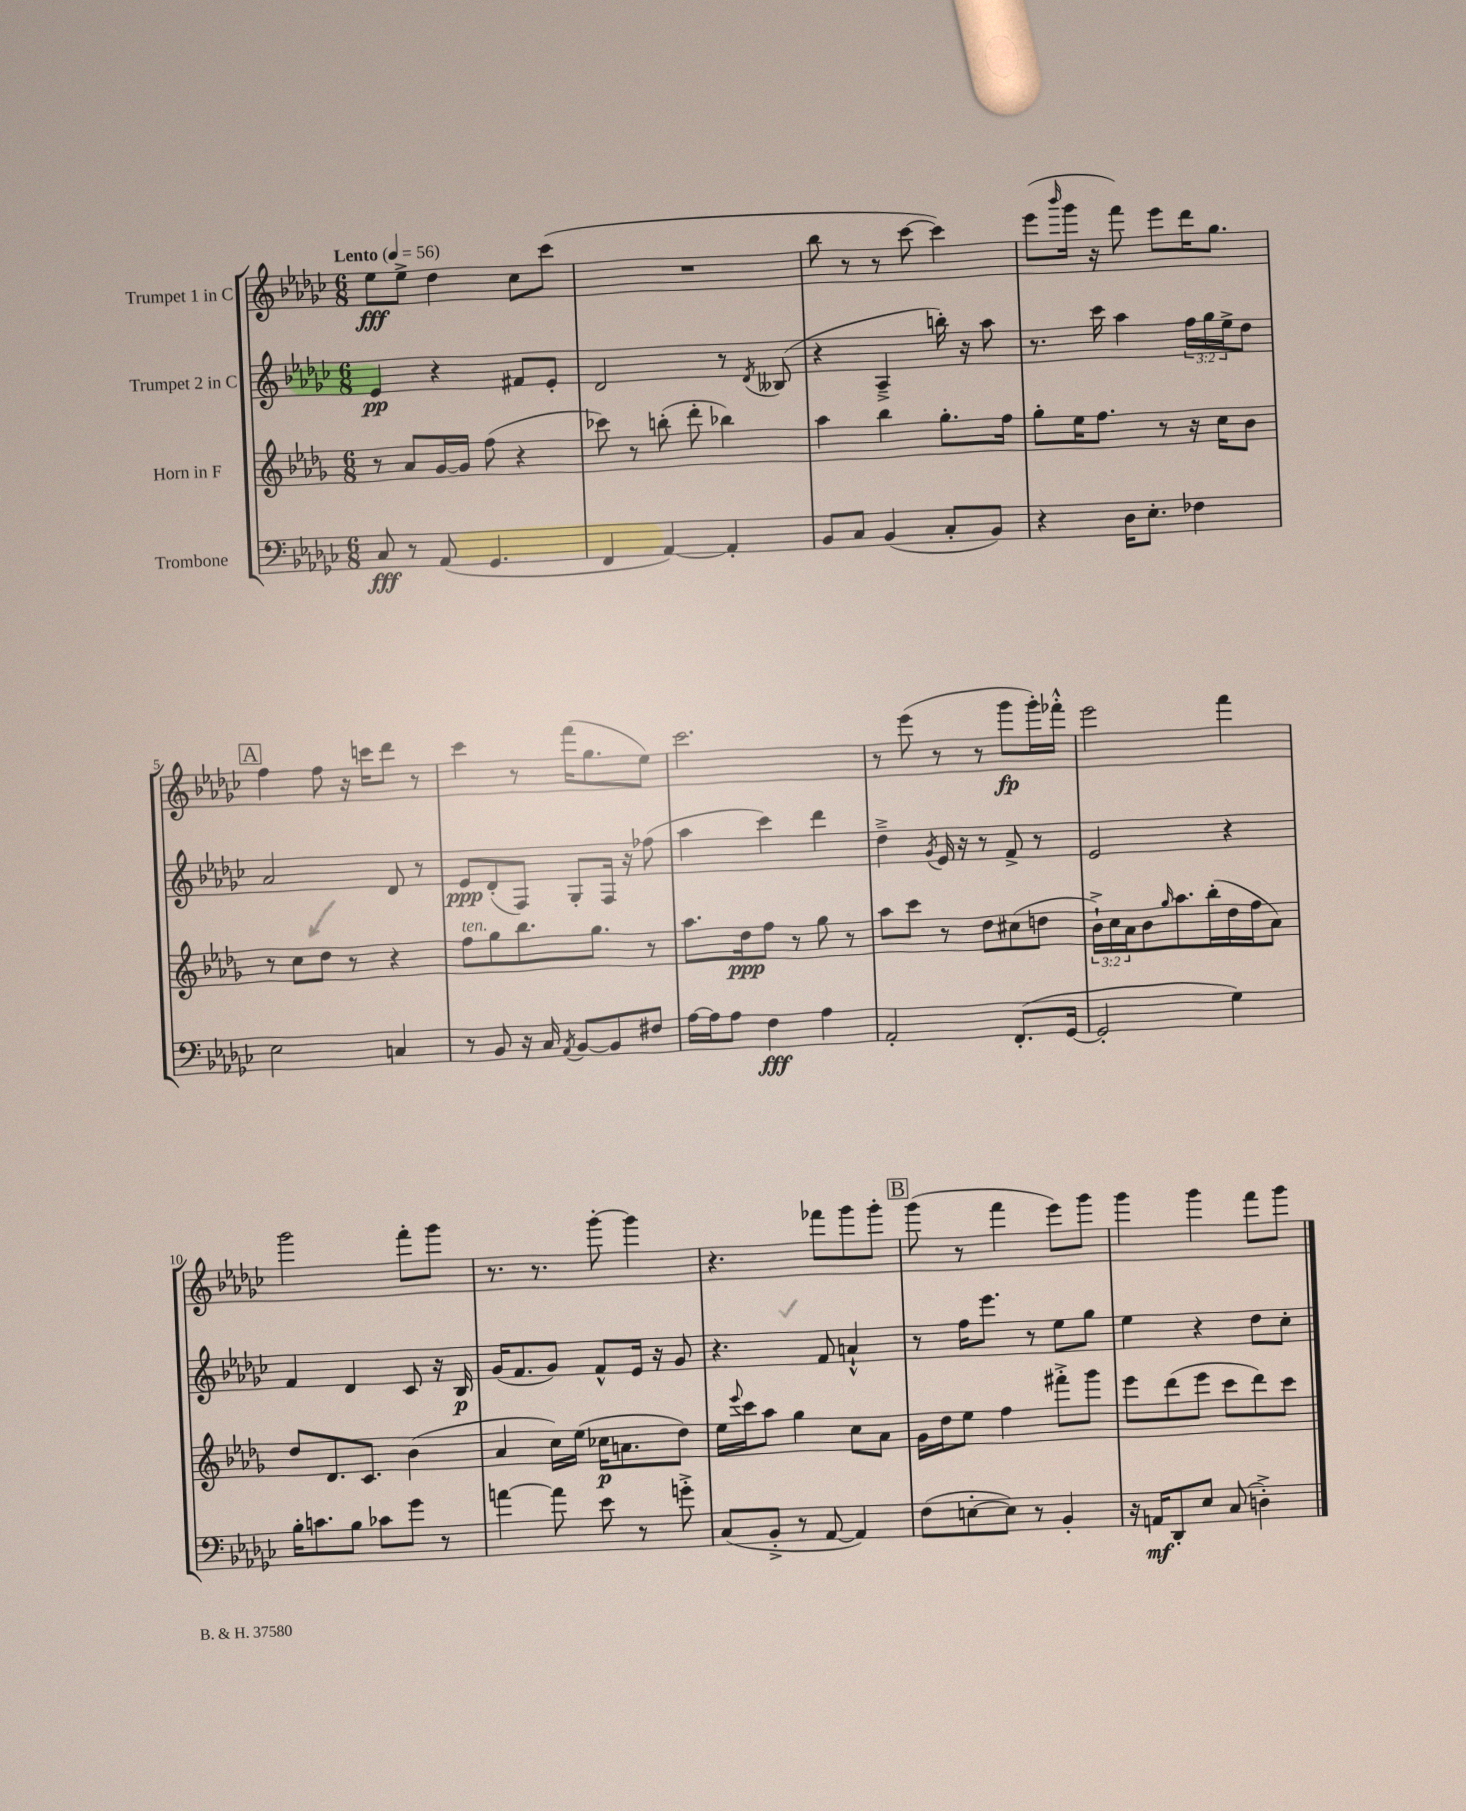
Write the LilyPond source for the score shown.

<<
\new StaffGroup <<
\new Staff = "s0" \with { instrumentName = "Trumpet 1 in C" } {
    \clef treble \key ges \major \numericTimeSignature \time 6/8 \tempo "Lento" 4 = 56
    ees''8\fff ees''8-> des''4 ces''8 ces'''8( |
    R2. |
    bes''8 r8 r8 ces'''8~ ces'''4) |
    ees'''8( \grace { bes'''16 } ges'''16 r16 f'''8) ees'''8 des'''16 ges''8. |
    \mark \markup { \box "A" } f''4 f''8 r16 c'''16 des'''8 r8 |
    ces'''4 r8 f'''16( ges''8. ees''8) |
    ces'''2. |
    r8 ees'''8( r8 r8 ges'''8\fp ges'''16-.) fes'''16-.-^ |
    ees'''2 f'''4 |
    ges'''2 f'''8-. ges'''8 |
    r8. r8. ges'''8~-. ges'''4 |
    r4. fes'''8 ges'''8 ges'''8-. |
    \mark \markup { \box "B" } ges'''8( r8 f'''4 ees'''8) ges'''8 |
    ges'''4 ges'''4 f'''8 ges'''8 \bar "|." |
}
\new Staff = "s1" \with { instrumentName = "Trumpet 2 in C" } {
    \clef treble \key ges \major \numericTimeSignature \time 6/8 \override Staff.TupletNumber.text = #tuplet-number::calc-fraction-text
    ees'4\pp r4 fis'8 ees'8-. |
    des'2 r8 \acciaccatura { des'8 } beses8( |
    r4 aes4---> b''16-.) r16 aes''8 |
    r8. ces'''16 aes''4 \tuplet 3/2 { f''16 ges''16 ees''16-> } des''8 |
    \mark \markup { \box "A" } aes'2 des'8 r8 |
    ees'8\ppp des'8-.( f8) ges8-. f16 r16 fes''8( |
    aes''4 ces'''4) des'''4 |
    des''4---> \acciaccatura { ges'8 } ees'16 r16 r8 f'8-> r8 |
    ees'2 r4 |
    f'4 des'4 ces'8 r16 bes16\p |
    ges'16( f'8. ges'8) f'8-^ ees'16 r16 ges'8 |
    r4. f'8 a'4-!-^ |
    \mark \markup { \box "B" } r8 f''16 ees'''8. r8 ees''8 ges''8 |
    ees''4 r4 des''8 ces''8-. \bar "|." |
}
\new Staff = "s2" \with { instrumentName = "Horn in F" } {
    \clef treble \key des \major \numericTimeSignature \time 6/8 \override Staff.TupletNumber.text = #tuplet-number::calc-fraction-text
    r8 aes'8 ges'16~ ges'16 f''8( r4 |
    ces'''8) r8 b''8-.( des'''8-. bes''4) |
    aes''4 bes''4 ges''8.-. f''16 |
    ges''8-. ees''16 f''8. r8 r16 c''16 bes'8 |
    \mark \markup { \box "A" } r8 c''8 des''8 r8 r4 |
    f''8^\markup { \italic "ten." } ges''8 bes''8. ges''8. r8 |
    aes''8. des''16\ppp f''8 r8 ges''8 r8 |
    aes''8 c'''8 r8 des''8 cis''8( d''8 |
    \tuplet 3/2 { bes'16-!->) c''16 aes'16 } bes'8 \grace { ges''16 } aes''8. bes''16-.( des''16 f''16 aes'8) |
    des''8 des'8. c'8. bes'4( |
    aes'4 c''16) ees''16( ces''16\p a'8. des''8) |
    ees''16 \appoggiatura { ees'''8 } c'''16 aes''8 ges''4 c''8 aes'8 |
    \mark \markup { \box "B" } ges'16 des''16 ees''8 f''4 fis'''8-.-> ges'''8 |
    ees'''8 des'''8( ees'''8 c'''8 des'''8) c'''8 \bar "|." |
}
\new Staff = "s3" \with { instrumentName = "Trombone" } {
    \clef bass \key ges \major \numericTimeSignature \time 6/8
    ces8\fff r8 aes,8( ges,4. |
    f,4 aes,4~) aes,4-. |
    bes,8 ces8 bes,4( ces8-. bes,8) |
    r4 des16 ees8.-. fes4 |
    \mark \markup { \box "A" } ees2 c4 |
    r8 bes,8 r16 ces16 \acciaccatura { aes,8 } bes,8~ bes,8 fis8 |
    aes16~ aes16 aes8 f4\fff aes4 |
    aes,2-. f,8.-.( ges,16~ |
    ges,2-. ges4) |
    bes16-. c'8. bes8 ces'8 ges'8 r8 |
    a'4~ a'8 ees'8 r8 g'8-.-> |
    ces8( bes,8-.-> r8 aes,8~ aes,4) |
    \mark \markup { \box "B" } f8( e8~-. e8) r8 bes,4-. |
    r16 a,16\mf des,8-. ees8 ces8( d4-.->) \bar "|." |
}
>>
>>
